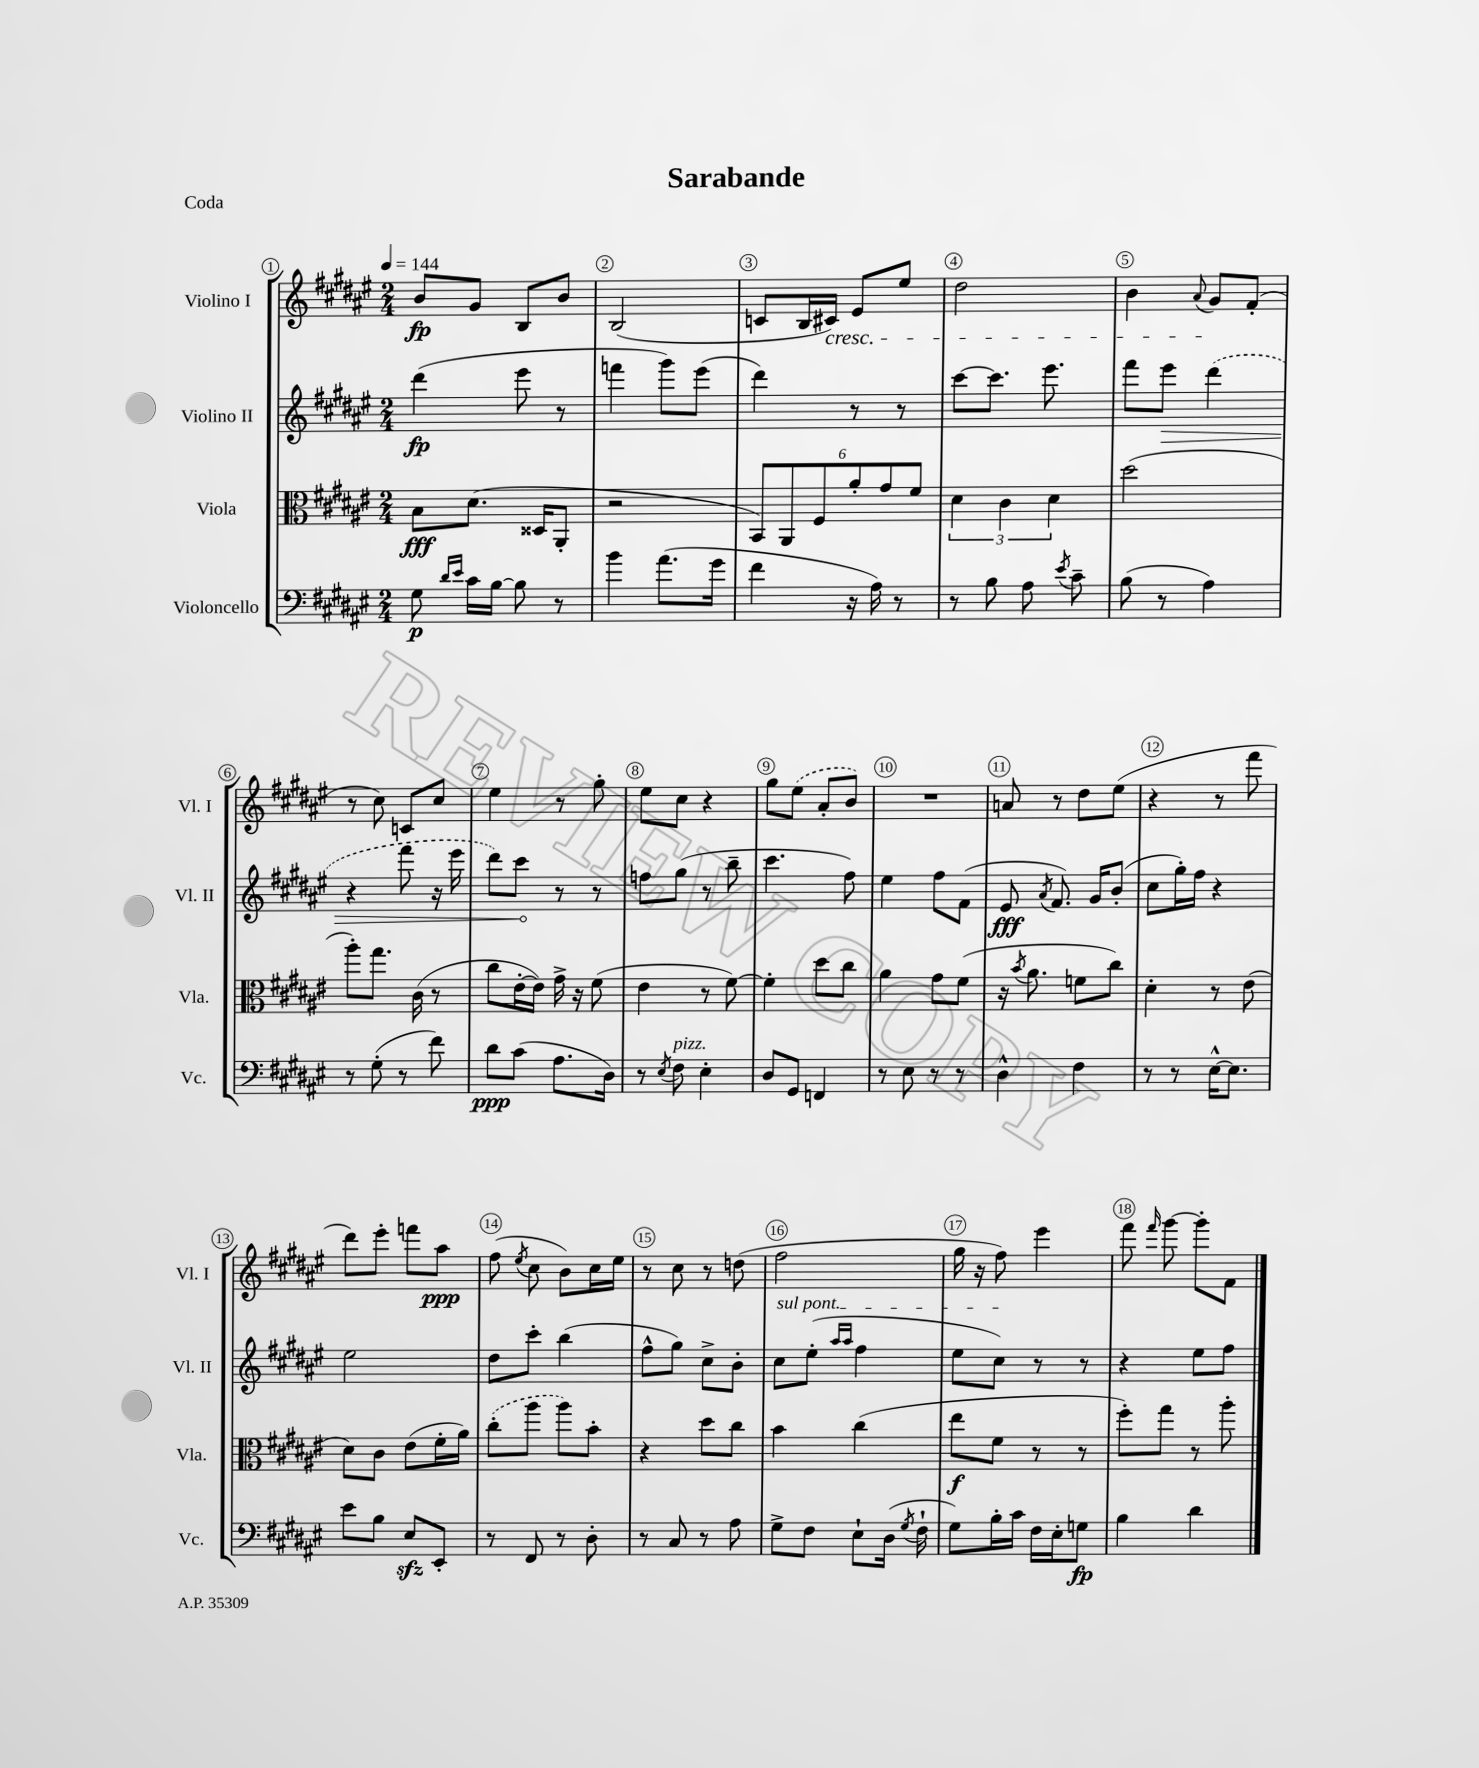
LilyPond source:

\header { title = "Sarabande" piece = "Coda" }
<<
\new StaffGroup <<
\new Staff = "s0" \with { instrumentName = "Violino I" shortInstrumentName = "Vl. I" } {
    \clef treble \key fis \major \numericTimeSignature \time 2/4 \tempo 4 = 144
    \autoBeamOff b'8[\fp gis'8] b8[ b'8] |
    b2( |
    c'8[ b16 cis'16]\cresc) eis'8[ eis''8] |
    dis''2 |
    b'4 \appoggiatura { ais'8 } gis'8[\! fis'8]-.( |
    r8 cis''8) c'8[ cis''8] |
    eis''4 r8 gis''8-. |
    eis''8[ cis''8] r4 |
    gis''8[ \once \slurDashed eis''8]( ais'8[-. b'8]) |
    R2 |
    a'8 r8 dis''8[ eis''8]( |
    r4 r8 fis'''8 |
    dis'''8[) eis'''8]-. f'''8[ ais''8]\ppp |
    fis''8( \acciaccatura { eis''8 } cis''8 b'8[) cis''16 eis''16] |
    r8 cis''8 r8 d''8( |
    fis''2 |
    gis''16 r16 fis''8) eis'''4 |
    fis'''8 \grace { fis'''16 } gis'''8~ gis'''8[-. fis'8] \bar "|." |
}
\new Staff = "s1" \with { instrumentName = "Violino II" shortInstrumentName = "Vl. II" } {
    \clef treble \key fis \major \numericTimeSignature \time 2/4
    \autoBeamOff dis'''4\fp( eis'''8 r8 |
    f'''4 gis'''8[) eis'''8]( |
    dis'''4) r8 r8 |
    cis'''8[~ cis'''8.] eis'''8. |
    fis'''8[ \once \override Hairpin.circled-tip = ##t eis'''8]\> \once \slurDashed dis'''4( |
    r4 fis'''8 r16 eis'''16 |
    dis'''8[) cis'''8]\! r8 r8 |
    f''8[ gis''8]( r8 b''8-- |
    cis'''4. fis''8) |
    eis''4 fis''8[ fis'8]( |
    eis'8\fff \acciaccatura { ais'8 } fis'8.) gis'16[ b'8]-.( |
    cis''8[ gis''16-.) fis''16] r4 |
    eis''2 |
    dis''8[ cis'''8]-. b''4( |
    fis''8[-^ gis''8]) cis''8[-> b'8]-. |
    \once \override TextSpanner.bound-details.left.text = \markup { \italic "sul pont." } cis''8[\startTextSpan eis''8]-.( \grace { ais''16[ ais''16] } fis''4 |
    eis''8[ cis''8]\stopTextSpan) r8 r8 |
    r4 eis''8[ fis''8] \bar "|." |
}
\new Staff = "s2" \with { instrumentName = "Viola" shortInstrumentName = "Vla." } {
    \clef alto \key fis \major \numericTimeSignature \time 2/4
    \autoBeamOff b8[\fff dis'8.]( disis16[ ais,8]-. |
    r2 |
    \tuplet 6/4 { b,8[) ais,8 fis8 ais'8-. gis'8 fis'8] } |
    \tuplet 3/2 { dis'4 cis'4 dis'4 } |
    dis''2( |
    ais''8[-.) gis''8.] cis'16( r8 |
    cis''8[ eis'16~-. eis'16]) gis'16-> r16 fis'8( |
    eis'4 r8 fis'8~) |
    fis'4-. dis''8[ cis''8] |
    ais'4 gis'8[ fis'8]( |
    r16 \acciaccatura { b'8 } ais'8. f'8[ cis''8]) |
    dis'4-. r8 eis'8( |
    dis'8[) cis'8] eis'8[( fis'16-. ais'16]) |
    \once \slurDashed cis''8[-.( ais''8] ais''8[) b'8]-. |
    r4 dis''8[ cis''8] |
    b'4 cis''4( |
    eis''8[\f fis'8] r8 r8 |
    fis''8[-.) gis''8] r8 ais''8-. \bar "|." |
}
\new Staff = "s3" \with { instrumentName = "Violoncello" shortInstrumentName = "Vc." } {
    \clef bass \key fis \major \numericTimeSignature \time 2/4
    \autoBeamOff gis8\p \grace { dis'16[ eis'16] } cis'16[ b16]~ b8 r8 |
    b'4 ais'8.[( gis'16] |
    fis'4 r16 ais16) r8 |
    r8 b8 ais8 \acciaccatura { eis'8 } cis'8-- |
    b8( r8 ais4) |
    r8 gis8-.( r8 fis'8) |
    dis'8[\ppp cis'8]( ais8.[ dis16]) |
    r8 \acciaccatura { eis8 } fis8^\markup { \italic "pizz." } eis4-. |
    dis8[ gis,8] f,4 |
    r8 eis8 r8 r8 |
    dis4-^ fis4 |
    r8 r8 eis16[~-^ eis8.] |
    eis'8[ b8] eis8[\sfz eis,8]-. |
    r8 fis,8 r8 dis8-. |
    r8 cis8 r8 ais8 |
    gis8[-> fis8] eis8[-! dis16]( \acciaccatura { gis8 } fis16-! |
    gis8[) b16-. cis'16] fis16[ eis16-. g8]\fp |
    b4 dis'4 \bar "|." |
}
>>
>>
\layout { \context { \Score \override BarNumber.break-visibility = ##(#f #t #t) barNumberVisibility = #all-bar-numbers-visible \override BarNumber.stencil = #(make-stencil-circler 0.1 0.3 ly:text-interface::print) } }
